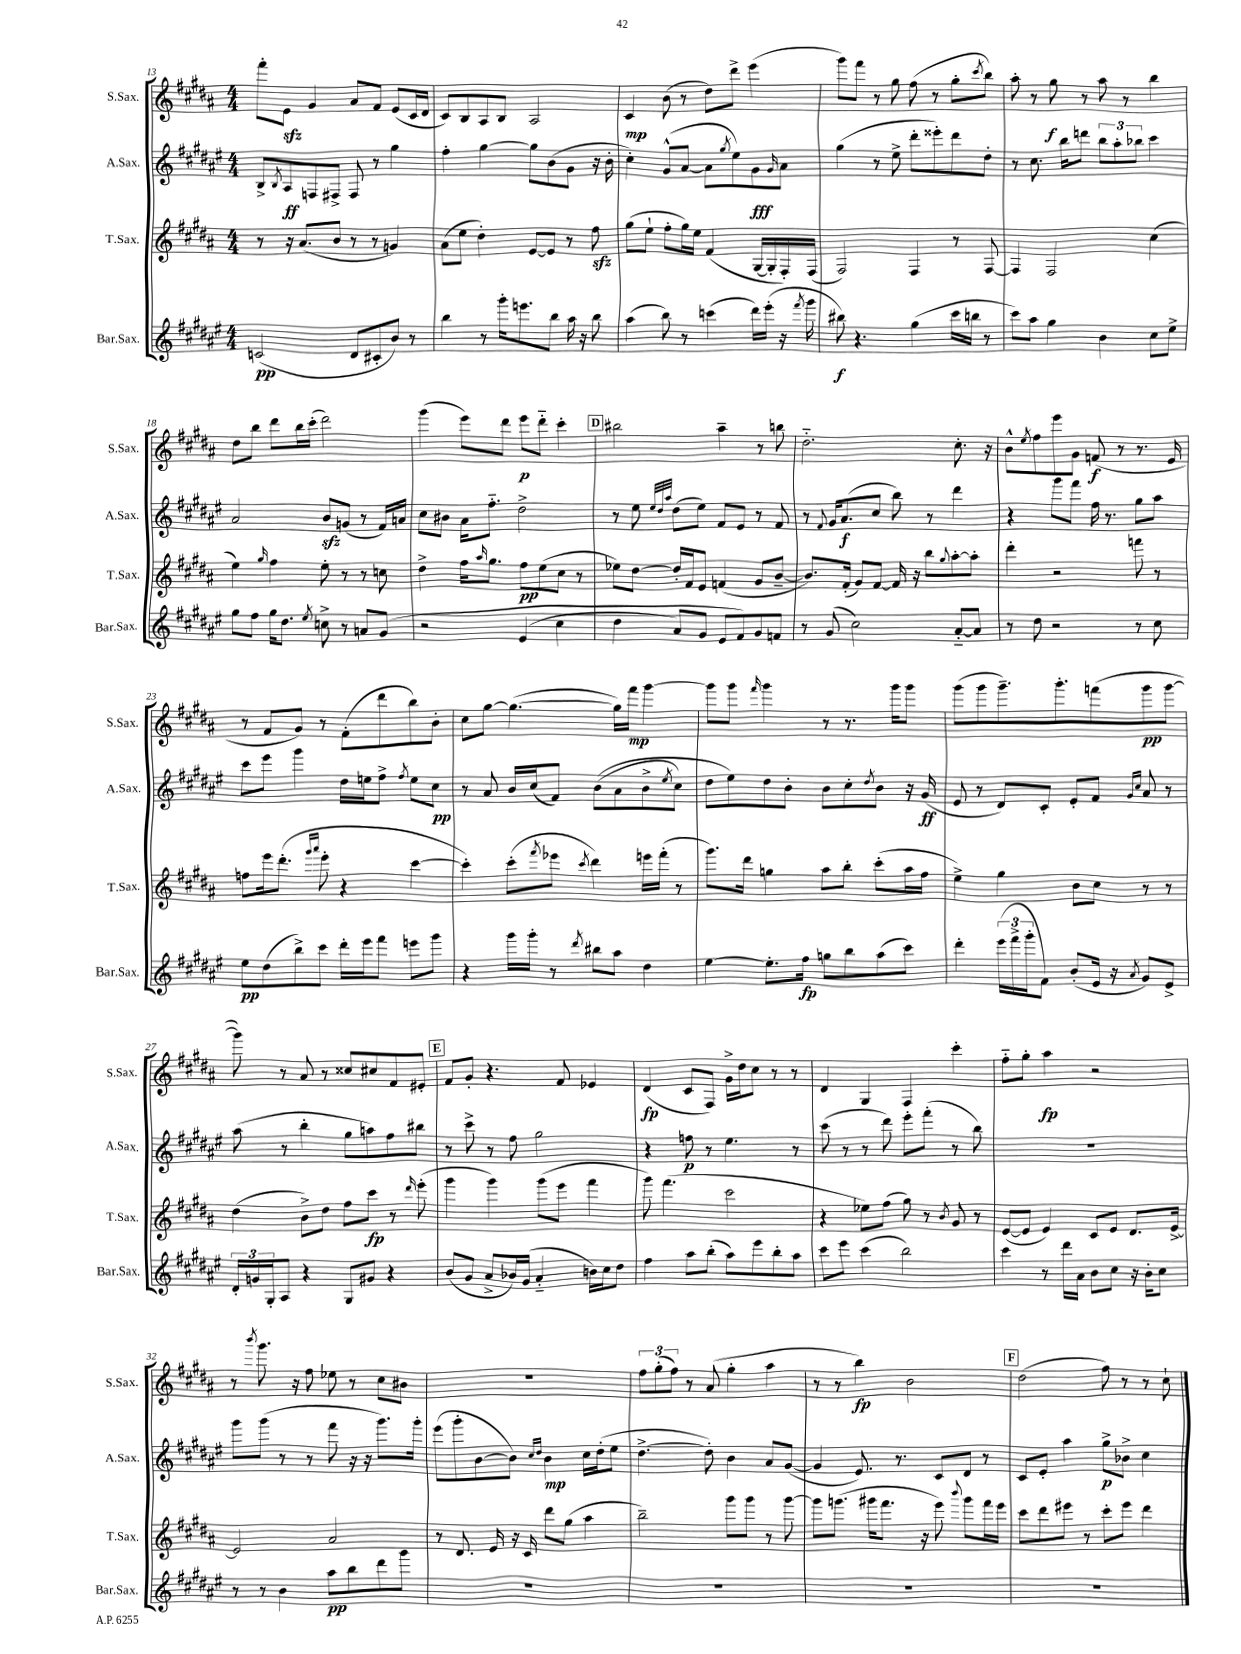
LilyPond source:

<<
\new StaffGroup <<
\new Staff = "s0" \with { instrumentName = "S.Sax." shortInstrumentName = "S.Sax." } {
    \clef treble \key b \major \numericTimeSignature \time 4/4
    fis'''8-. e'8\sfz gis'4 ais'8 fis'8 e'8( cis'16 dis'16 |
    cis'8) b8 ais8 b8 ais2 |
    cis'4\mp b'8( r8 dis''8) dis'''8-> e'''4( |
    gis'''8) fis'''8 r8 gis''8 fis''8( r8 gis''8-. \acciaccatura { cis'''8 } b''8) |
    ais''8-. r8 gis''8\f r8 ais''8 r8 b''4 |
    dis''8 b''8 dis'''8 b''16 cis'''16-.( dis'''2) |
    gis'''4( e'''8) dis'''8 e'''8\p dis'''8-_ cis'''4-. |
    \mark \markup { \box "D" } bis''2 ais''4-- r8 b''8 |
    dis''2.-_ cis''8.-. r16 |
    b'8-^ \acciaccatura { e''8 } fis''8 e'''8 gis'8 f'8\f( r8 r8. e'16 |
    r8 fis'8 gis'8) r8 fis'8-.( dis'''8 b''8) b'8-. |
    cis''8 gis''8~ gis''4.~( gis''16) fis'''16\mp gis'''4~ |
    gis'''8 gis'''8 \grace { fis'''16 } gis'''4 r8 r8. gis'''16 gis'''8 |
    gis'''8( gis'''8 gis'''8.--) gis'''8.-. f'''8( gis'''8\pp gis'''8~ |
    gis'''8) r8 ais'8 r8 cisis''8 cis''8 fis'8 eis'8-. |
    \mark \markup { \box "E" } fis'8 gis'8-. r4. fis'8 ees'4 |
    dis'4\fp( cis'8 fis8) gis'16-> dis''16 cis''8 r8 r8 |
    dis'4 gis4 fis4 cis'''4-. |
    fis''8-_ gis''8-. ais''4\fp r2 |
    r8 \acciaccatura { b'''8 } gis'''8. r16 fis''8 ees''8 r8 cis''8 bis'8 |
    R1 |
    \tuplet 3/2 { fis''8 gis''8-.( fis''8) } r8 ais'8( gis''4-. ais''4 |
    r8 r8 b''4\fp) b'2 |
    \mark \markup { \box "F" } dis''2( fis''8) r8 r8 cis''8-! \bar "|." |
}
\new Staff = "s1" \with { instrumentName = "A.Sax." shortInstrumentName = "A.Sax." } {
    \clef treble \key fis \major \numericTimeSignature \time 4/4
    b8-> \acciaccatura { b8 } ais8\ff f8 fis8-> fis8 r8 gis''4 |
    fis''4-. gis''4~ gis''8 b'8( gis'8 r16 b'16-. |
    cis''4-.) gis'8-^( ais'8~ ais'8 \acciaccatura { gis''8 } eis''8) gis'8\fff \grace { gis'16 } ais'8 |
    gis''4( r8 eis''8-> dis'''8-. eisis'''8-.) dis'''8 dis''8-. |
    r8 cis''8. b''16 d'''8 \tuplet 3/2 { b''8 ais''8-. bes''8 } cis'''4 |
    ais'2 b'8\sfz g'8( r8 fis'16) a'16 |
    cis''8 bis'8 ais'16 fis''8.-_ dis''2-> |
    \mark \markup { \box "D" } r8 eis''8 \grace { eis''32 dis''32 ais''32 } dis''8( eis''8) fis'8 eis'8 r8 fis'8 |
    r8 \appoggiatura { fis'8 } gis'16 ais'8.\f( cis''8 b''8) r8 dis'''4 |
    r4 gis'''8 fis'''8 fis''16 r8. gis''8 ais''8 |
    cis'''8 eis'''8 gis'''4 dis''16 e''16 fis''8-> \acciaccatura { fis''8 } e''8 cis''8\pp |
    r8 ais'8 b'16 cis''16( fis'8) b'8(\( ais'8 b'8-> \acciaccatura { eis''8 } cis''8) |
    dis''8 eis''8\) dis''8 b'8-. b'8 cis''8-. \acciaccatura { dis''8 } b'8 r16 gis'16\ff( |
    eis'8 r8 dis'8) cis'8-. eis'8-. fis'8 \grace { gis'16 cis''16 } ais'8 r8 |
    ais''8( r8 b''4-. gis''8 a''8) fis''8 bis''8 |
    \mark \markup { \box "E" } r8 cis'''8-> r8 fis''8 gis''2 |
    r4 f''8\p r8 eis''4. r8 |
    cis'''8( r8 r8 dis'''8) eis'''8-. fis'''8-.( r8 b''8) |
    R1 |
    gis'''8 gis'''8( r8 r8 fis'''8 r16 r16 gis'''8.) gis'''16-. |
    eis'''8( gis'''8-. b'8~ b'8) \grace { cis''16 dis''16 } b'4\mp cis''16 dis''16-.( eis''8 |
    dis''4.~-> dis''8-.) b'4 ais'8 gis'8~( |
    gis'4 eis'8.) r8. cis'8 dis'8 r8 |
    \mark \markup { \box "F" } cis'8 eis'8-. ais''4 gis''8->\p bes'8-> cis''4 \bar "|." |
}
\new Staff = "s2" \with { instrumentName = "T.Sax." shortInstrumentName = "T.Sax." } {
    \clef treble \key b \major \numericTimeSignature \time 4/4
    r8 r16 ais'8.( b'8 r8 r8 g'4) |
    ais'8( e''8 dis''4-.) e'8~ e'8 r8 fis''8\sfz |
    gis''8( e''8-! fis''8-. gis''16) e''16 fis'4( gis16~ gis16-. fis16-.) fis16( |
    fis2) fis4 r8 fis8~ |
    fis4 fis2 cis''4( |
    e''4) \grace { gis''16 } fis''4 e''8-. r8 r8 c''8 |
    dis''4-> fis''16 \grace { ais''16 } gis''8. fis''8\pp e''8( cis''8 r8 |
    \mark \markup { \box "D" } ees''8) dis''8~ dis''16-. fis'16 e'8 f'4( gis'8 b'8~-- |
    b'8.) fis'16-.( gis'8) fis'8~ fis'16 r16 b''8 \appoggiatura { gis''8 } ais''8~-. ais''8-. |
    dis'''4-. r2 f'''8 r8 |
    f''8 e'''16 dis'''8.-.( \grace { gis'''16 ais'''16 } e'''8-. r4 cis'''4~ |
    cis'''4-.) cis'''8-.( \acciaccatura { fis'''8 } ees'''8 \acciaccatura { cis'''8 } dis'''4) e'''16 fis'''16-.( r8 |
    gis'''8.) dis'''16 g''4 ais''8 b''8-. cis'''8-.( ais''16 fis''16 |
    e''4->) gis''4 b'8 cis''8 r8 r8 |
    dis''4( b'8->) dis''8 fis''8 cis'''8\fp r8 \grace { dis'''16 } e'''8-.( |
    \mark \markup { \box "E" } gis'''4 gis'''4) gis'''8( e'''8 fis'''4 |
    gis'''8) fis'''4.( cis'''2 |
    r4 ees''8) fis''8( gis''8) r8 \acciaccatura { b'8 } gis'8 r8 |
    e'8~( e'8 e'4) cis'8 e'8 dis'8. e'16~-> |
    e'2 ais'2 |
    r8 dis'8. e'16 r16 cis'16 dis'''8 gis''8( ais''4 |
    b''2--) gis'''8 gis'''8 r8 gis'''8~ |
    gis'''8 g'''8.( gis'''16 fis'''8. r16 e'''8) \appoggiatura { b'''8 } gis'''8 fis'''16 e'''16 |
    \mark \markup { \box "F" } cis'''8 dis'''8 eis'''8 r8 cis'''8-. eis'''8 dis'''4 \bar "|." |
}
\new Staff = "s3" \with { instrumentName = "Bar.Sax." shortInstrumentName = "Bar.Sax." } {
    \clef treble \key fis \major \numericTimeSignature \time 4/4
    c'2\pp( dis'8 cis'8-. b'8) r8 |
    b''4 r8 gis'''16-. e'''8. b''8 ais''16 r16 b''8 |
    ais''4( b''8) r8 c'''4( dis'''16) eis'''16-.( r16 \acciaccatura { fis'''8 } gis'''16 |
    bis''8\f) r4. gis''4( cis'''16 b''16 r8 |
    cis'''8) ais''8 gis''4 b'4 cis''8 eis''8-> |
    gis''8 fis''8 gis''16 dis''8. \acciaccatura { eis''8 } c''8-> r8 a'8 gis'8\( |
    r2 eis'4( cis''4 |
    \mark \markup { \box "D" } dis''4 ais'8) gis'8 eis'8 fis'8\) gis'8 f'8 |
    r8 gis'8( cis''2) ais'8~-_ ais'8 |
    r8 dis''8 r2 r8 cis''8 |
    eis''8\pp dis''8( b''8->) cis'''8 dis'''16-. eis'''16 fis'''8 e'''8 gis'''8 |
    r4 gis'''16 gis'''16-. r8 \acciaccatura { dis'''8 } bis''8 ais''8 dis''4 |
    eis''4~ eis''8.-. fis''16\fp g''8 b''8 ais''8( cis'''8) |
    dis'''4-. \tuplet 3/2 { eis'''16( fis'''16-> gis'''16-. } fis'8) b'8-.( eis'16 r16 \acciaccatura { ais'8 } gis'8) eis'8-> |
    \tuplet 3/2 { dis'16-. g'16 gis16-. } ais8 r4 gis8 gis'8 r4 |
    \mark \markup { \box "E" } b'8( gis'8 ais'8-> bes'16) gis'16( ais'4-_ b'16) cis''16 dis''8 |
    fis''4 ais''8 b''8-.( ais''8) eis'''8 b''8-. ais''8 |
    cis'''8 eis'''8 cis'''4( b''2) |
    cis'''4 r8 dis'''16 ais'16 b'8 cis''8 r16 b'16-. cis''8 |
    r8 r8 b'4 ais''8\pp b''8 dis'''8 gis'''8 |
    R1 |
    R1 |
    R1 |
    \mark \markup { \box "F" } R1 \bar "|." |
}
>>
>>
\layout { \context { \Score currentBarNumber = #13 } }
